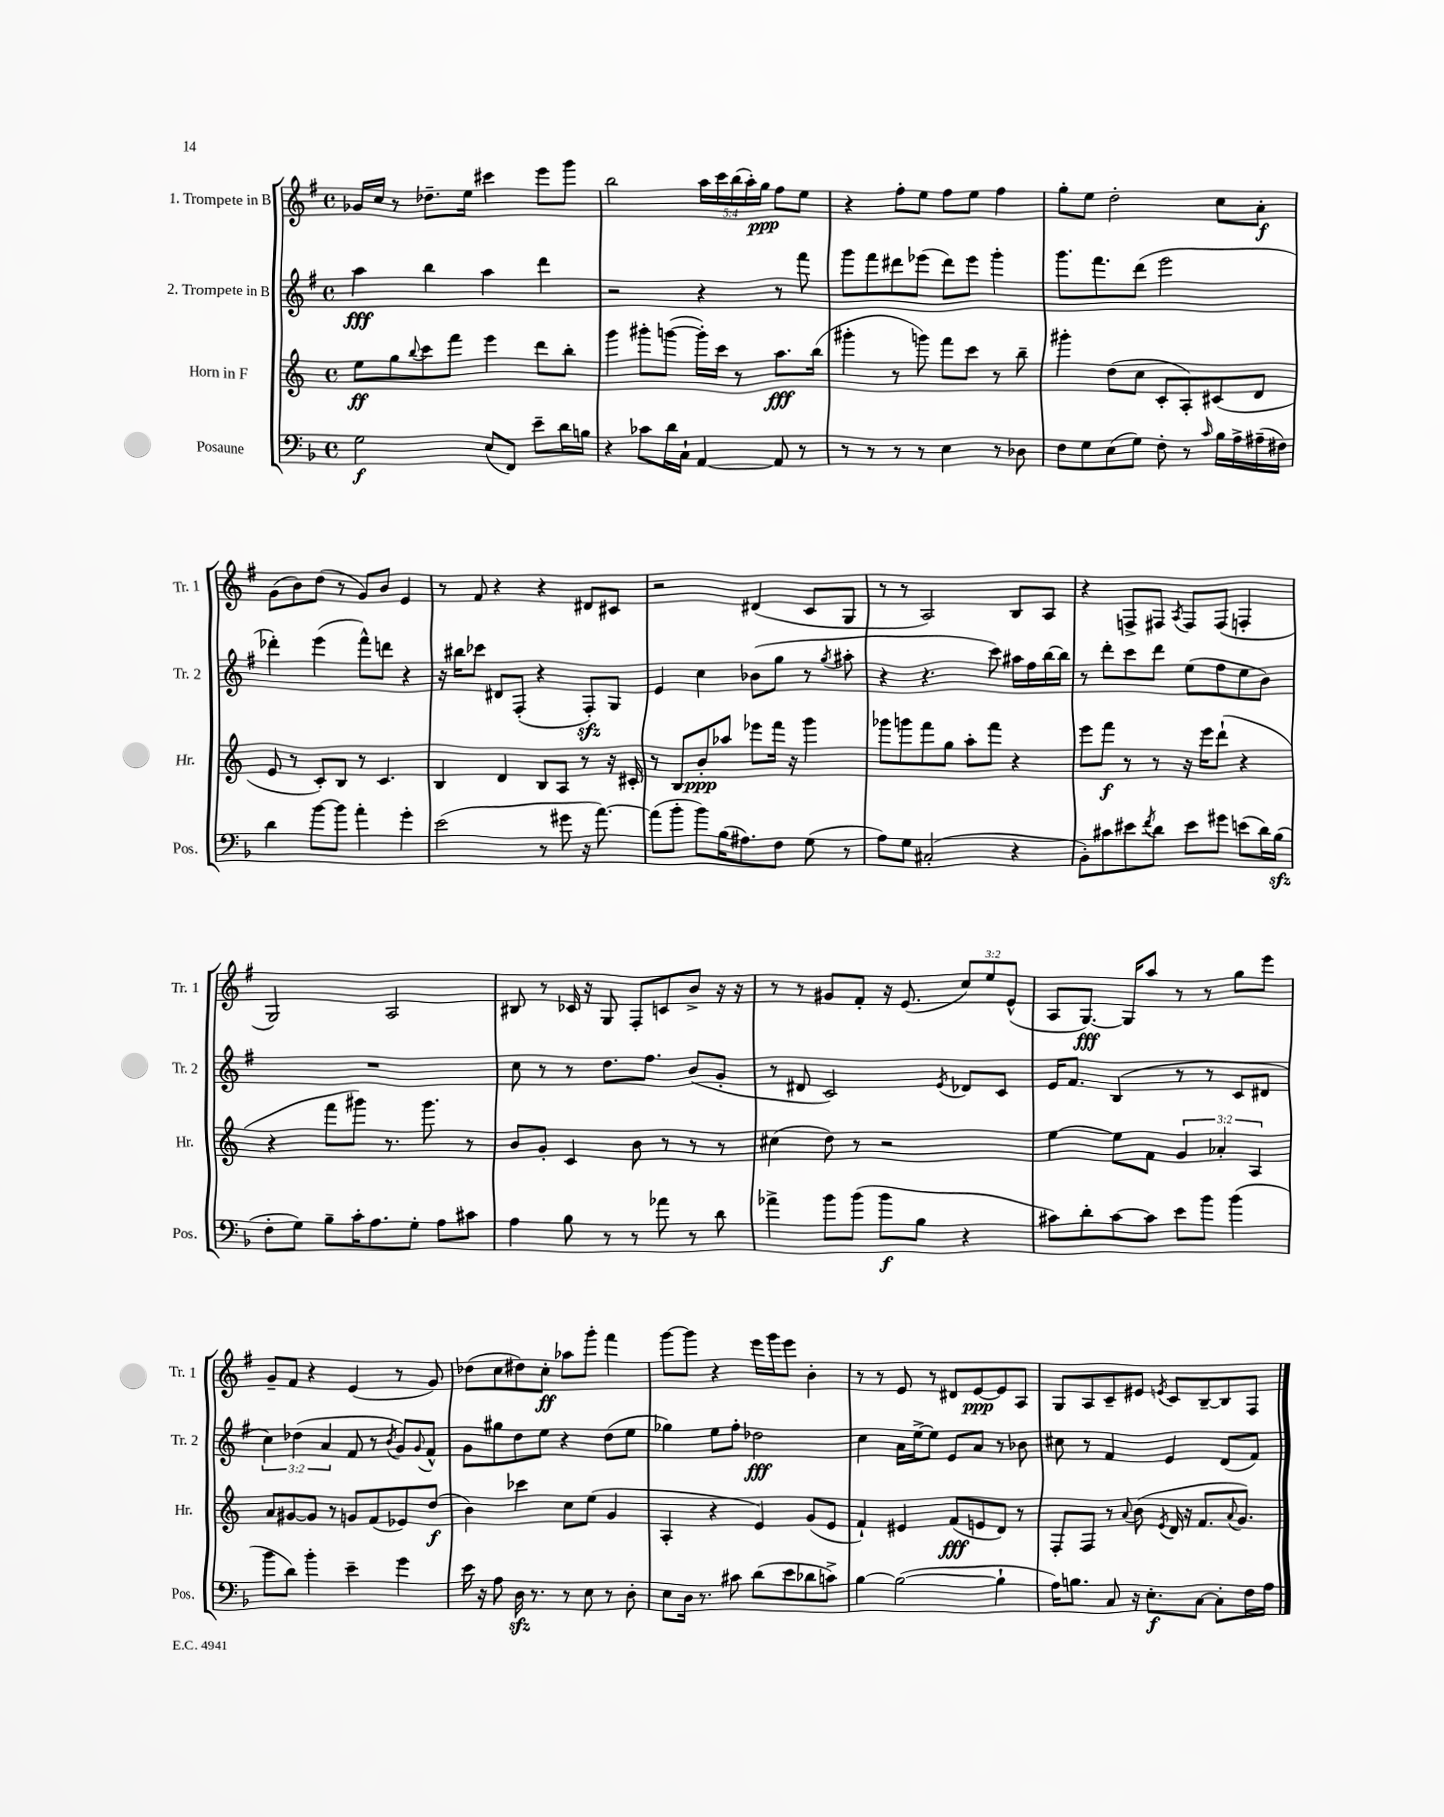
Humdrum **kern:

**kern	**kern	**kern	**kern
*staff4	*staff3	*staff2	*staff1
*clefF4	*clefG2	*clefG2	*clefG2
*k[b-]	*k[]	*k[f#]	*k[f#]
*M4/4	*M4/4	*M4/4	*M4/4
*met(c)	*met(c)	*met(c)	*met(c)
2G	8ee	4aa	16g-
.	.	.	16cc
.	8gg	.	8r
.	8qqbb	.	.
.	8ccc	4bb	8.dd-~
.	8fff	.	.
.	.	.	16ee
(8E	4eee	4aa	4ccc#
8FF)	.	.	.
8e~	8ddd	4ddd	8eee
16d	8bb'	.	8ggg
16B	.	.	.
=	=	=	=
4r	4ggg	2r	2bb
8c-	8ggg#'	.	.
16d	([8ggg	.	.
16C`	.	.	.
[4AA	16ggg'])	4r	20aa
.	.	.	20ccc
.	16ccc	.	.
.	.	.	(20bb
.	8r	.	.
.	.	.	20aa')
.	.	.	20gg
8AA]	8.aa	8r	8ff#
8r	.	8fff#	8ee
.	(16bb	.	.
=	=	=	=
8r	4ggg#'	8ggg	4r
8r	.	8fff#	.
8r	8r	8ddd#	8ff#'
8r	8ggg)	(8eee-	8ee
4E	8fff	8ddd#)	8ff#
.	8ccc	8eee-	8ee
8r	8r	4ggg'	4ff#
8D-	8bb~	.	.
=	=	=	=
8F	4ggg#'	8.ggg	8gg'
8G	.	.	8ee
.	.	8.fff#	.
(8E	(8dd	.	2dd'
8G)	8cc	(8ddd	.
8F'	8c'	2eee	.
8r	8A')	.	.
16qqc	.	.	.
16B-	(8c#	.	8cc
16A^	.	.	.
(16A#~	8d	.	8a'
16F#)	.	.	.
=	=	=	=
4d	8e	4ddd-')	(8g
.	8r	.	8b)
[8b-	8c')	(4eee	(8dd
8b-]	8B	.	8r
4a'	8r	8fff#^^)	8g)
.	4.c	8ddd	8b
4g'	.	4r	4e
=	=	=	=
(2e	4B	16r	8r
.	.	16bb#	.
.	.	8ccc-	8f#
.	4d	8d#	4r
.	.	(8F#'	.
8r	8B	4r	4r
8g#	8A	.	.
16r	8r	8F#')	8d#
[8.a)	.	.	.
.	16r	8G	8c#
.	16c#'	.	.
=	=	=	=
(8a]	8r	4e	2r
8b-'	8B	.	.
8b-)	8b'	4cc	.
(16B-	8aa-	.	.
8.A#)	.	.	.
.	8eee-	(8b-	(4d#
8F	16fff	8gg	.
.	16r	.	.
(8G	4ggg	8r	8c
.	.	8qgg	.
8r	.	8aa#'	8G
=	=	=	=
8A)	8ggg-	4r	8r
8G	8ggg	.	8r
(2C#'	8fff	4.r	2A)
.	8gg	.	.
.	8aa'	.	.
.	8fff	8ccc)	.
4r	4r	16aa#	8B
.	.	16ff#	.
.	.	[16bb	8A
.	.	16bb]	.
=	=	=	=
8BB-')	8eee	8r	4r
8c#	8fff	8ddd'	.
8e#	8r	8ccc	8F^
8qf	.	.	.
8d	8r	8ddd	8F#
.	.	.	8qA
8e#	16r	(8ee	8F#
.	16eee	.	.
8g#	(8ddd`	8ff#	(8F#
(8e	4r	8ee	4F'
16d)	.	8b)	.
(16B-	.	.	.
=	=	=	=
8F'	4r	1r	2G)
8G)	.	.	.
8B-~	8fff	.	.
16c'	8ggg#)	.	.
8.A	.	.	.
.	8.r	.	2A
8G'	.	.	.
.	8.ggg#	.	.
8A	.	.	.
8c#	8r	.	.
=	=	=	=
4A	8b	8cc	8B#
.	8g'	8r	8r
8B-	4c	8r	16c-
.	.	.	16r
8r	.	8.dd	8G
8r	8b	.	8F#'
.	.	8.ff#	.
8a-	8r	.	8c
8r	8r	(8b	8b^
8d	8r	8g'	16r
.	.	.	16r
=	=	=	=
4a-^	(4cc#	8r	8r
.	.	8d#	8r
8b-	8dd)	2c)	8g#
(8b-	8r	.	8f#'
8b-	2r	.	16r
.	.	.	(8.e
8B-	.	.	.
.	.	8qe	.
4r	.	8d-	12cc)
.	.	.	12ee
.	.	8c	.
.	.	.	(12e^^
=	=	=	=
8c#)	[4ee	16e	8A
.	.	8.f#	.
8d'	.	.	[8.G)
[8c#	8ee]	(4B	.
.	.	.	16G]
8c#]	8f	.	8aa
8e	6g	8r	8r
8b-	.	8r	8r
.	6a-'	.	.
(4b-	.	8c	8gg
.	6A	.	.
.	.	8d#	8eee
=	=	=	=
8b-	8a	6cc)	8g~
8d)	[8g#	.	8f#
.	.	(6dd-	.
4b-'	8g#]	.	4r
.	.	6a	.
.	8r	.	.
4e~	8g	8f#	(4e
.	(8f	8r	.
.	.	8qb	.
4g	8e-)	8g)	8r
.	.	8qqg	.
.	(8dd	8f#^^	8g)
=	=	=	=
16e	4b)	8g	(8dd-
16r	.	.	.
8A	.	8gg#	8cc
16D	4ccc-	8dd	8dd#)
8.r	.	.	.
.	.	8ee	8cc'
8r	8cc	4r	8aa-
8E	(8ee	.	8ggg'
8r	4g	(8dd	4fff#
8D'	.	8ee	.
=	=	=	=
8E	4A'	4gg-)	[8ggg
16D	.	.	8ggg]
8.r	.	.	.
.	4r	8ee	4r
8c#	.	8ff#'	.
(8d	4e)	2dd-	16eee
.	.	.	16ggg
8e	.	.	8eee
8d-	(8g	.	4b'
8c^)	8e	.	.
=	=	=	=
[4B-	4f`)	4cc	8r
.	.	.	8r
(2B-_	4e#	16a	8e
.	.	[16ee^	.
.	.	8ee]	8r
.	(8f	8e	8d#
.	8e	8a	[8e
4B-`]	8d)	8r	8e]
.	8r	8b-	8A
=	=	=	=
16A)	8F'	8cc#	8G
8.B	.	.	.
.	8F	8r	8A
8C	8r	4f#	8c~
.	8qqa	.	.
16r	(8b	.	8e#
8.E'	.	.	.
.	8qe	.	8qe
.	16d	4e	8c
.	16r	.	.
[8C	8.f	.	[8B~
8C']	.	(8d	8B]
.	8qqa	.	.
.	8.g)	.	.
16F	.	8f#)	8F#
16A	.	.	.
==	==	==	==
*-	*-	*-	*-
